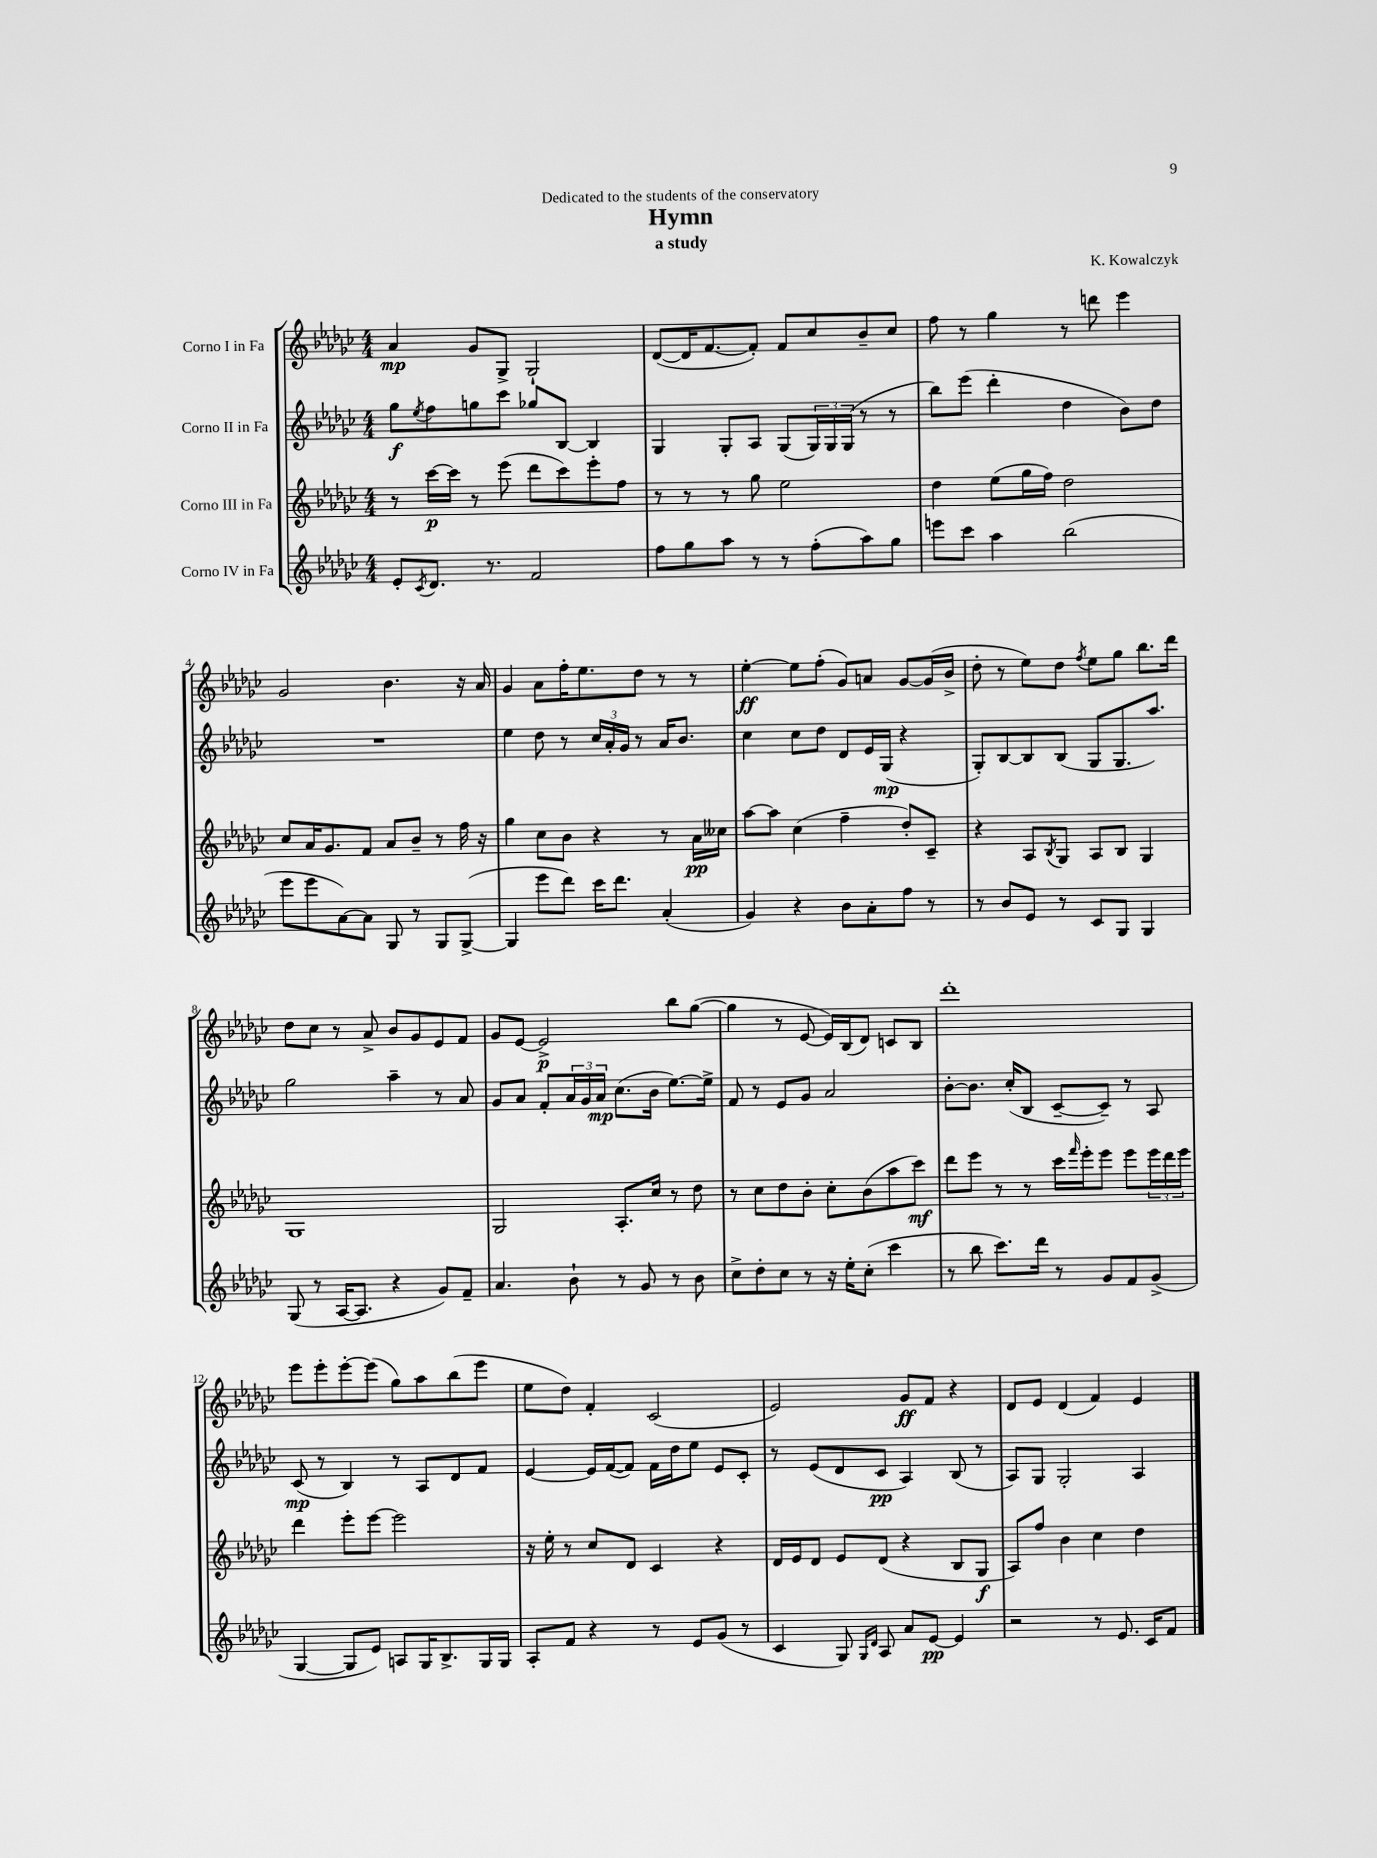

**kern	**kern	**kern	**kern
*staff4	*staff3	*staff2	*staff1
*clefG2	*clefG2	*clefG2	*clefG2
*k[b-e-a-d-g-c-]	*k[b-e-a-d-g-c-]	*k[b-e-a-d-g-c-]	*k[b-e-a-d-g-c-]
*M4/4	*M4/4	*M4/4	*M4/4
8e-'/L	8r	8gg-\L	4a-/
8qc-/	.	8qee-/	.
8.d-/J	[16ccc-\LL	8ff\	.
.	16ccc-\]JJ	.	.
.	8r	8gg\	8g-/L
8.r	.	.	.
.	(8eee-\	8ccc-\J	8G-^/J
2f/	8ddd-\L	8gg-/L	2G-`/
.	8ccc-\)	[8B-/J	.
.	8eee-'\	4B-/]	.
.	8ff\J	.	.
=	=	=	=
8ff\L	8r	4G-/	([8d-/L
8gg-\	8r	.	16d-/]K
.	.	.	[8.f/
8aa-\J	8r	8G-'/L	.
8r	8gg-\	8A-/J	8f'/]J)
8r	2ee-\	(8G-/L	8f/L
(8ff'\L	.	24G-/L)	8cc-/
.	.	24G-/	.
.	.	(24G-/JJ	.
8aa-\)	.	8r	8b-~/
8gg-\J	.	8r	8cc-/J
=	=	=	=
8eee\L	4dd-\	8bb-\L)	8ff\
8ccc-\J	.	(8eee-\J	8r
4aa-\	(8ee-\L	4ddd-'\	4gg-\
.	16gg-\L	.	.
.	16ff\JJ)	.	.
(2bb-\	2dd-\	4dd-\	8r
.	.	.	8ddd\
.	.	8b-\L)	4eee-\
.	.	8dd-\J	.
=	=	=	=
8eee-\L	8cc-/L	1r	2g-/
8eee-\	16a-/K	.	.
.	8.g-/	.	.
[8a-\)	.	.	.
8a-\]J	8f/J	.	.
8G-/	8a-/L	.	4.b-\
8r	8b-~/J	.	.
8G-/L	8r	.	.
([8G-^/J	16ff\	.	16r
.	16r	.	16a-/
=	=	=	=
4G-/]	4gg-\	4ee-\	4g-/
8eee-\L	8cc-\L	8dd-\	8a-\L
8ddd-\J)	8b-\J	8r	16ff'\K
.	.	.	8.ee-\
16ccc-\LK	4r	24cc-/LL	.
.	.	24a-'/	.
8.ddd-\J	.	.	.
.	.	24g-/JJ	.
.	.	8r	8dd-\J
(4a-'/	8r	16a-/LK	8r
.	.	8.b-/J	.
.	16a-\LL	.	8r
.	16cc--\JJ	.	.
=	=	=	=
4g-/)	[8aa-\L	4cc-\	[4ee-'\
.	8aa-\]J	.	.
4r	(4cc-\	8cc-\L	8ee-\]L
.	.	8dd-\J	(8ff'\J
8b-\L	4ff~\	8d-/L	8g-/L)
8a-'\	.	16e-/L	8a/J
.	.	(16G-/JJ	.
8ff\J	8dd-'/L)	4r	[8g-/L
8r	8c-~/J	.	(16g-/]L
.	.	.	16b-^/JJ
=	=	=	=
8r	4r	8G-'/L)	8dd-'\
8b-/L	.	[8B-/	8r
8e-/J	8A-/L	8B-/]	8ee-\L)
.	8qB-/	.	.
8r	8G-/J	(8B-/J	8dd-\J
.	.	.	8qff/
8c-/L	8A-/L	8G-/L	8ee-\L
8G-/J	8B-/J	8.G-/	8gg-\J
4G-/	4G-/	.	8.bb-\L
.	.	8.aa-/J)	.
.	.	.	16ddd-\Jk
=	=	=	=
(8G-/	1G-	2gg-\	8dd-\L
8r	.	.	8cc-\J
[16A-/LK	.	.	8r
8.A-/]J	.	.	.
.	.	.	8a-^/
4r	.	4aa-~\	8b-/L
.	.	.	8g-/
8g-/L)	.	8r	8e-/
8f~/J	.	8a-/	8f/J
=	=	=	=
4.a-/	2G-/	8g-/L	8g-/L
.	.	8a-/J	[8e-/J
.	.	8f'/L	2e-^/]
8b-`\	.	24a-/L	.
.	.	24g-/	.
.	.	24a-/JJ	.
8r	8.A-'/L	(8.cc-\L	.
8g-/	.	.	.
.	16cc-/Jk	16b-\Jk	.
8r	8r	[8.ee-\L)	8bb-\L
8b-\	8dd-\	.	([8gg-\J
.	.	16ee-^\]Jk	.
=	=	=	=
8cc-^\L	8r	8f/	4gg-\]
8dd-'\	8cc-\L	8r	.
8cc-\J	8dd-\	8e-/L	8r
8r	8b-'\J	8g-/J	[8e-/
16r	8cc-'\L	2a-/	16e-/]LL)
16ee-'\LK	.	.	(16B-/J
(8cc-'\J	(8b-\	.	8d-/J)
4ccc-\	8aa-\	.	8c/L
.	8ccc-\J)	.	8B-/J
=	=	=	=
8r	8ddd-\L	[8b-'\L	1ddd-'
8bb-\	8eee-\J	8.b-\]J	.
8.ccc-\L)	8r	.	.
.	.	(16cc-'/LK	.
.	8r	8B-/J	.
16ddd-\Jk	.	.	.
8r	16ccc-\LL	[8c-~/L	.
.	16qqfff/	.	.
.	16eee-'\J	.	.
8g-/L	8eee-\J	8c-~/]J)	.
8f/	8eee-\L	8r	.
(8g-^/J	24eee-\L	8A-/	.
.	24ddd-\	.	.
.	24eee-\JJ	.	.
=	=	=	=
[4G-/	4ddd-\	(8c-/	8eee-\L
.	.	8r	8eee-'\
8G-/]L	8eee-'\L	4B-/)	[8eee-'\
8e-/J)	[8eee-\J	.	(8eee-\]J
8A/L	2eee-\]	8r	8gg-\L)
16G-/K	.	8A-/L	8aa-\
8.B-^/	.	.	.
.	.	8d-/	(8bb-\
16G-/L	.	8f/J	8eee-\J
16G-/JJ	.	.	.
=	=	=	=
8A-'/L	16r	[4e-/	8ee-\L
.	16ee-'\	.	.
8f/J	8r	.	8dd-\J)
4r	8cc-/L	16e-/]LL	4f'/
.	.	([16f/J	.
.	8d-/J	8f/]J)	.
8r	4c-/	16f\LL	(2c-/
.	.	16dd-\J	.
8e-/L	.	8ee-\J	.
(8g-/J	4r	8e-/L	.
8r	.	8c-'/J	.
=	=	=	=
4c-/	16d-/LL	8r	2e-/)
.	16e-/J	.	.
.	8d-/J	(8e-/L	.
8G-/)	8e-/L	8d-/	.
16qqG-/LL	.	.	.
16qqd-/JJ	.	.	.
8A-/	(8d-/J	8c-/J	.
8a-/L	4r	4A-/)	8g-/L
[8e-/J	.	.	8f/J
4e-/]	8B-/L	(8B-/	4r
.	8G-/J	8r	.
=	=	=	=
2r	8A-/L)	8A-/L)	8d-/L
.	8ff/J	8G-/J	8e-/J
.	4b-\	2G-'/	(4d-/
8r	4cc-\	.	4f/)
8.e-/	.	.	.
.	4dd-\	4A-/	4e-/
16c-/LK	.	.	.
8f/J	.	.	.
==	==	==	==
*-	*-	*-	*-
